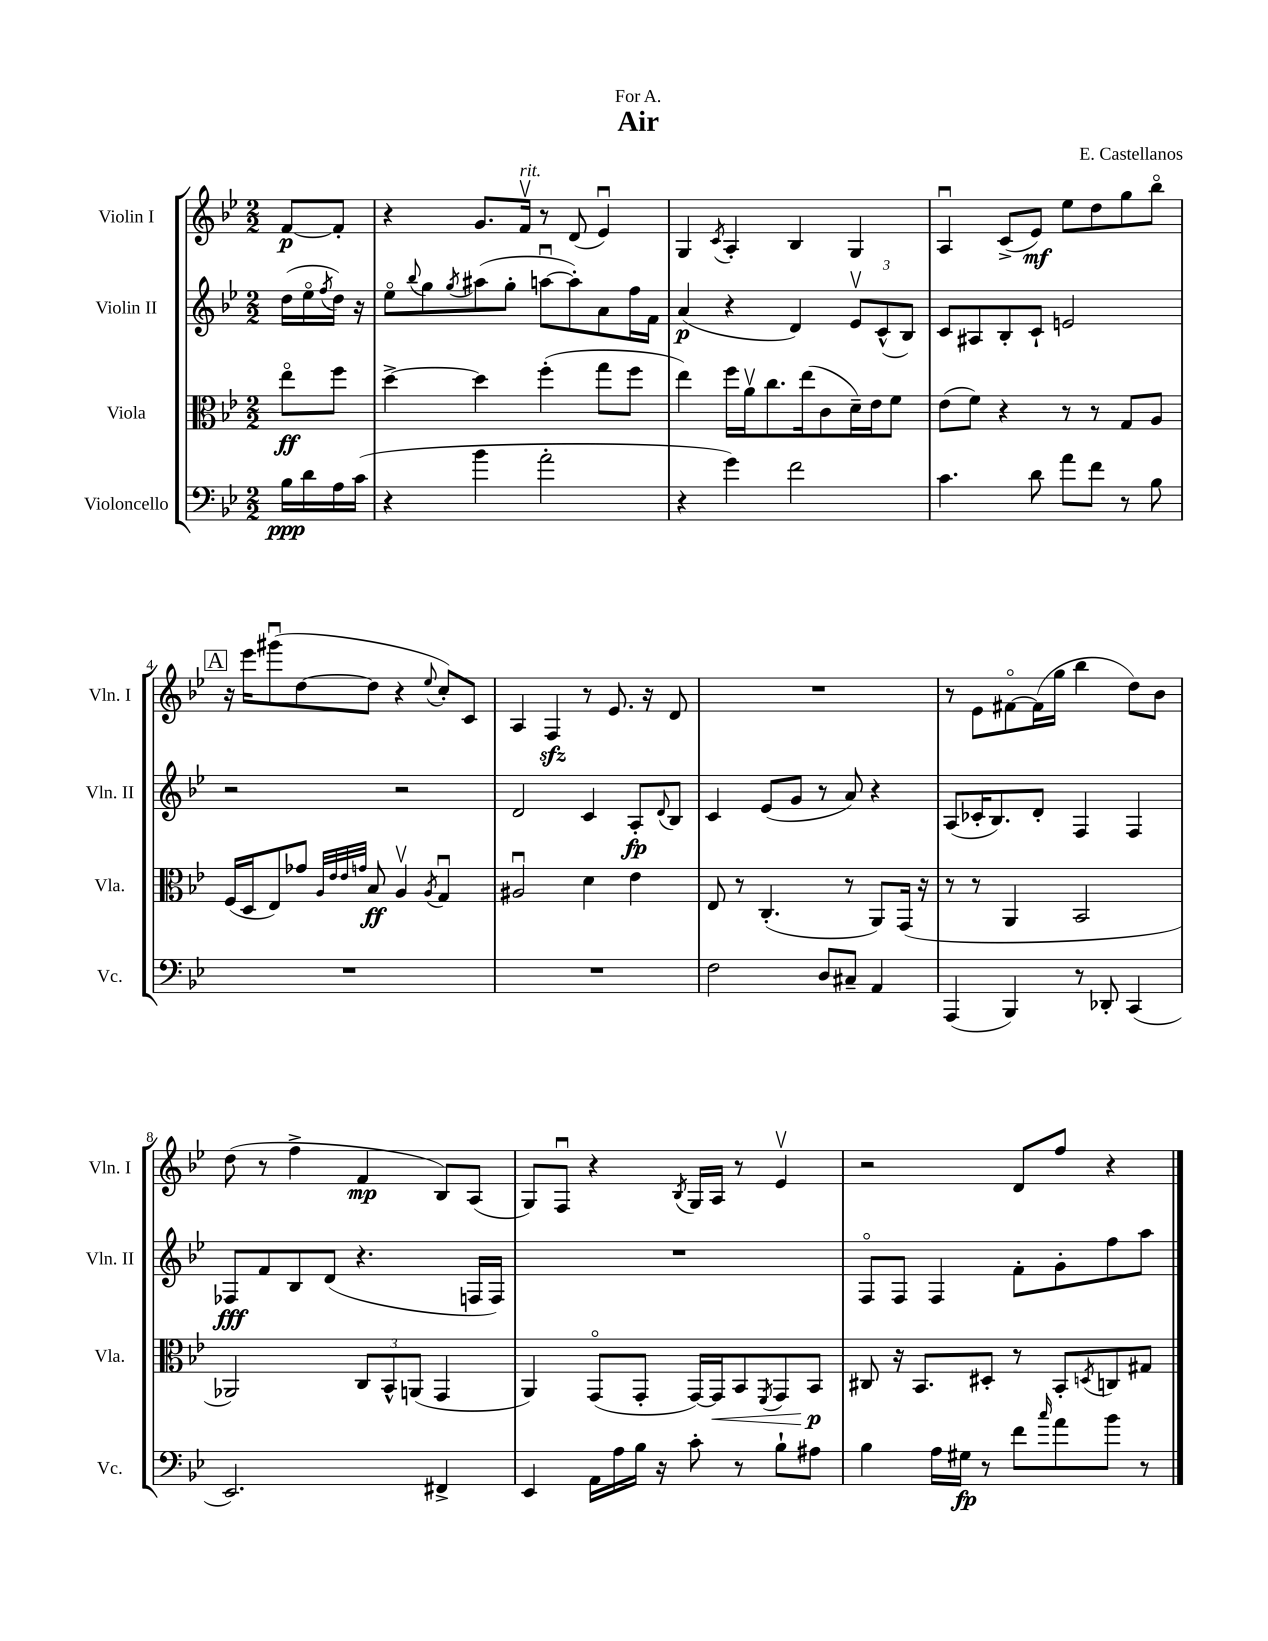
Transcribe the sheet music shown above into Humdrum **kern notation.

**kern	**dynam	**kern	**dynam	**kern	**dynam	**kern	**dynam
*part4	*part4	*part3	*part3	*part2	*part2	*part1	*part1
*staff4	*staff4	*staff3	*staff3	*staff2	*staff2	*staff1	*staff1
*I"Violoncello	*	*I"Viola	*	*I"Violin II	*	*I"Violin I	*
*I'Vc.	*	*I'Vla.	*	*I'Vln. II	*	*I'Vln. I	*
*clefF4	*	*clefC3	*	*clefG2	*	*clefG2	*
*k[b-e-]	*	*k[b-e-]	*	*k[b-e-]	*	*k[b-e-]	*
*M2/2	*	*M2/2	*	*M2/2	*	*M2/2	*
=	=	=	=	=	=	=	=
16B-\LL	ppp	8ee-\L	ff	(16dd\LL	.	[8f/L	p
16d\	.	.	.	16ee-\	.	.	.
.	.	.	.	8qff/	.	.	.
16A\	.	8ff\J	.	16dd\JJ)	.	8f'/J]	.
(16c\JJ	.	.	.	16r	.	.	.
=1	=1	=1	=1	=1	=1	=1	=1
4r	.	[4dd^\	.	8ee-\L	.	4r	.
.	.	.	.	8qqbb-/	.	.	.
.	.	.	.	8gg\	.	.	.
.	.	.	.	8qgg/	.	.	.
4b-\	.	4dd\]	.	(8aa#X\	.	8.g/L	.
.	.	.	.	8gg'\J	.	.	.
!	!	!	!	!	!	!LO:TX:a:i:t=rit.	!
.	.	.	.	.	.	16fv/Jk	.
2a'\	.	(4ff'\	.	[8aanu\L	.	8r	.
.	.	.	.	8aa'\])	.	(8d/	.
.	.	8gg\L	.	8a\	.	4e-u/)	.
.	.	8ff\J	.	16ff\L	.	.	.
.	.	.	.	16f\JJ	.	.	.
=2	=2	=2	=2	=2	=2	=2	=2
4r	.	4ee-\)	.	(4a/	p	4G/	.
.	.	.	.	.	.	8qc/	.
4g\)	.	16ff\LL	.	4r	.	4A'/	.
.	.	16av\J	.	.	.	.	.
.	.	8.cc\	.	.	.	.	.
2f\	.	.	.	4d/)	.	4B-/	.
.	.	(16ee-\k	.	.	.	.	.
.	.	8c\	.	.	.	.	.
.	.	16d~\L)	.	12e-v/L	.	4G/	.
.	.	16e-\J	.	.	.	.	.
.	.	.	.	(12c^^/	.	.	.
.	.	8f\J	.	.	.	.	.
.	.	.	.	12B-/J)	.	.	.
=3	=3	=3	=3	=3	=3	=3	=3
4.c\	.	(8e-\L	.	8c/L	.	4Au/	.
.	.	8f\J)	.	8A#X/	.	.	.
.	.	4r	.	8B-'/	.	(8c^/L	.
8d\	.	.	.	8c`/J	.	8e-/J)	mf
8a\L	.	8r	.	2en/	.	8ee-\L	.
8f\J	.	8r	.	.	.	8dd\	.
8r	.	8G/L	.	.	.	8gg\	.
8B-\	.	8A/J	.	.	.	8bb-\J	.
!!LO:LB:g=z
!!LO:REH:place=s1:t=A
=4	=4	=4	=4	=4	=4	=4	=4
1r	.	(16F/LL	.	2r	.	16r	.
.	.	16D/J	.	.	.	16eee-\KL	.
.	.	8E-/)	.	.	.	(8ggg#Xu\	.
.	.	8g-X/J	.	.	.	[8dd\	.
.	.	32qqA/LLL	.	.	.	.	.
.	.	32qqe-/	.	.	.	.	.
.	.	32qqe-/	.	.	.	.	.
.	.	32qqgn/JJJ	.	.	.	.	.
.	.	8B-/	ff	.	.	8dd\J]	.
.	.	4Av/	.	2r	.	4r	.
.	.	8qA/	.	.	.	8qqee-/	.
.	.	4Gu/	.	.	.	8cc'/L)	.
.	.	.	.	.	.	8c/J	.
=5	=5	=5	=5	=5	=5	=5	=5
1r	.	2A#Xu/	.	2d/	.	4A/	.
.	.	.	.	.	.	4Fzz/	.
.	.	4d\	.	4c/	.	8r	.
.	.	.	.	.	.	8.e-/	.
.	.	4e-\	.	8A'/L	fp	.	.
.	.	.	.	.	.	16r	.
.	.	.	.	8qqd/	.	.	.
.	.	.	.	8B-/J	.	8d/	.
=6	=6	=6	=6	=6	=6	=6	=6
2F\	.	8E-/	.	4c/	.	1r	.
.	.	8r	.	.	.	.	.
.	.	(4.C'/	.	(8e-/L	.	.	.
.	.	.	.	8g/J	.	.	.
8D/L	.	.	.	8r	.	.	.
8C#X~/J	.	8r	.	8a/)	.	.	.
4AA/	.	8AA/L)	.	4r	.	.	.
.	.	(16GG/Jk	.	.	.	.	.
.	.	16r	.	.	.	.	.
=7	=7	=7	=7	=7	=7	=7	=7
(4AAA/	.	8r	.	(8A/L	.	8r	.
.	.	8r	.	16c-X'/K	.	8e-\L	.
.	.	.	.	8.B-/)	.	.	.
4BBB-/)	.	4AA/	.	.	.	[8f#X\	.
.	.	.	.	8d'/J	.	(16f#\L]	.
.	.	.	.	.	.	16gg\JJ	.
8r	.	2BB-/	.	4F/	.	4bb-\	.
8DD-X'/	.	.	.	.	.	.	.
(4CC/	.	.	.	4F/	.	8dd\L)	.
.	.	.	.	.	.	8b-\J	.
!!LO:LB:g=z
=8	=8	=8	=8	=8	=8	=8	=8
2.EE-/)	.	2AA-X/)	.	8F-X/L	fff	(8dd\	.
.	.	.	.	8f/	.	8r	.
.	.	.	.	8B-/	.	4ff^\	.
.	.	.	.	(8d/J	.	.	.
.	.	12C/L	.	4.r	.	4f/	mp
.	.	12BB-^^/	.	.	.	.	.
.	.	(12AAn/J	.	.	.	.	.
4FF#X^/	.	4GG/	.	.	.	8B-/L)	.
.	.	.	.	16Fn/LL	.	(8A/J	.
.	.	.	.	16F/JJ)	.	.	.
=9	=9	=9	=9	=9	=9	=9	=9
4EE-/	.	4AA/)	.	1r	.	8G/L)	.
.	.	.	.	.	.	8Fu/J	.
16AA\LL	.	(8GG/L	.	.	.	4r	.
16A\	.	.	.	.	.	.	.
16B-\JJ	.	8GG'/J	.	.	.	.	.
16r	.	.	.	.	.	.	.
.	.	.	.	.	.	8qB-/	.
8c'\	.	[16GG/LL)	.	.	.	16G/LL	.
!	!	!	!LO:HP:b	!	!	!	!
.	.	16GG/J]	<	.	.	16A/JJ	.
8r	.	8BB-/	.	.	.	8r	.
.	.	8qFF/	.	.	.	.	.
8B-`\L	.	8GG/	.	.	.	4e-v/	.
8A#X\J	.	8BB-/J	p	.	.	.	.
.	.	.	[	.	.	.	.
=10	=10	=10	=10	=10	=10	=10	=10
4B-\	.	8C#X/	.	8F/L	.	2r	.
.	.	16r	.	8F/J	.	.	.
.	.	8.BB-/L	.	.	.	.	.
16A\LL	.	.	.	4F/	.	.	.
16G#X\JJ	fp	.	.	.	.	.	.
8r	.	8D#X'/J	.	.	.	.	.
8f\L	.	8r	.	8f'\L	.	8d/L	.
16qqcc/	.	.	.	.	.	.	.
8a\	.	8BB-'/L	.	8g'\	.	8ff/J	.
.	.	8qDn/	.	.	.	.	.
8b-\J	.	8Cn/	.	8ff\	.	4r	.
8r	.	8G#X/J	.	8aa\J	.	.	.
==	==	==	==	==	==	==	==
*-	*-	*-	*-	*-	*-	*-	*-
